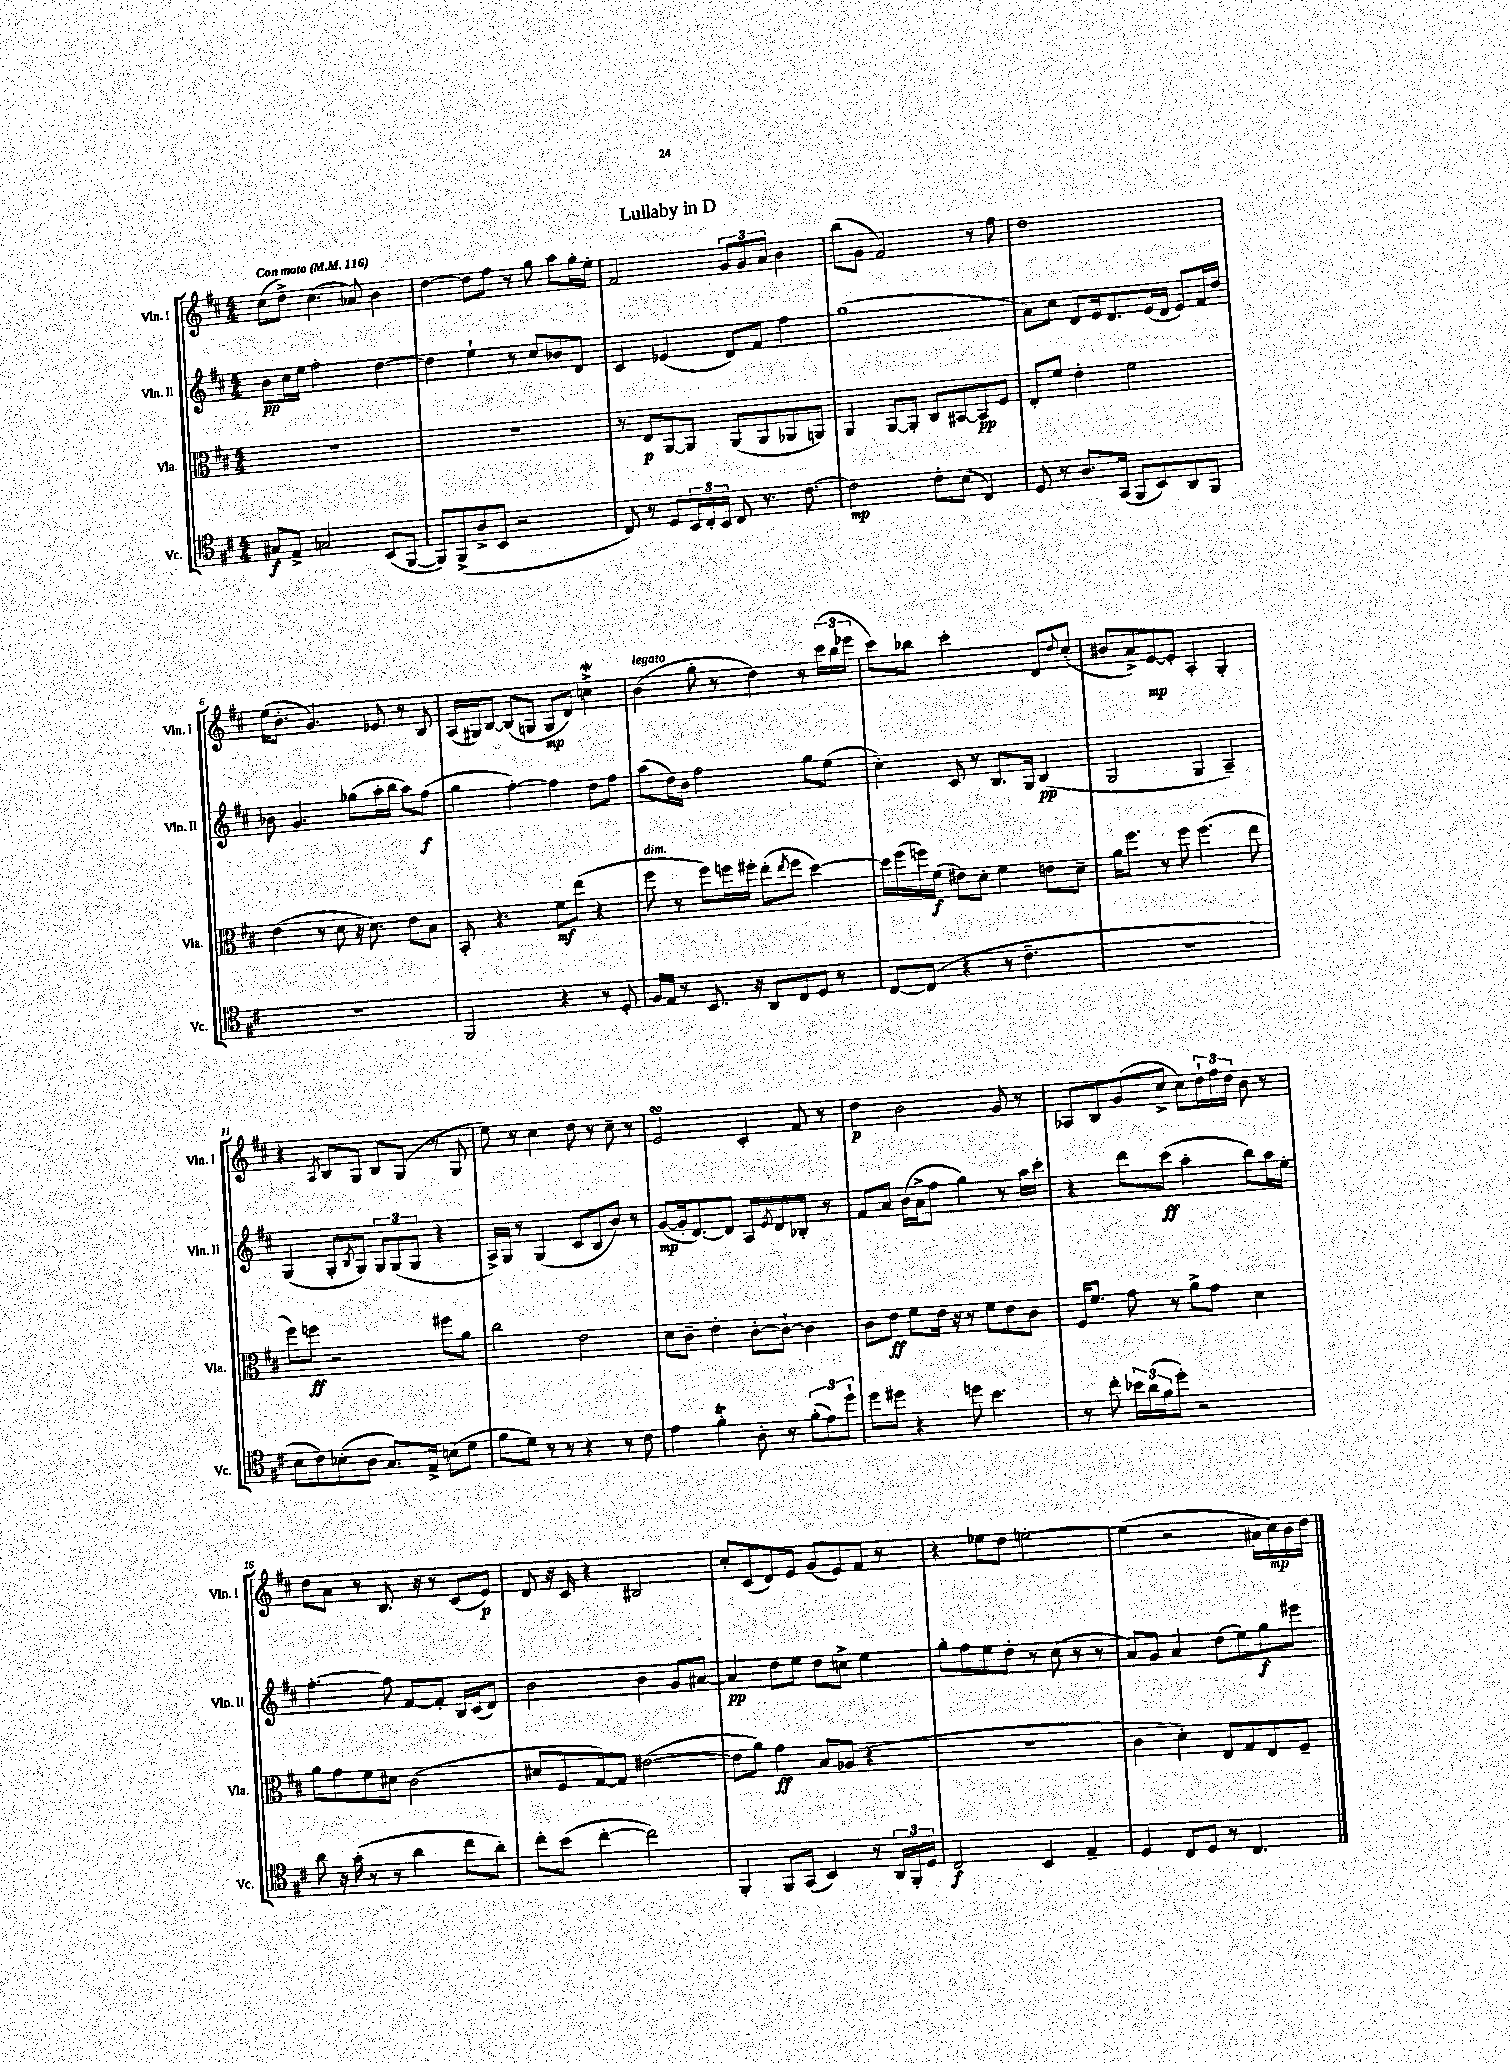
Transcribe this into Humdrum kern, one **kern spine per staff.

**kern	**kern	**kern	**kern
*staff4	*staff3	*staff2	*staff1
*clefC4	*clefC3	*clefG2	*clefG2
*k[f#c#]	*k[f#c#]	*k[f#c#]	*k[f#c#]
*M4/4	*M4/4	*M4/4	*M4/4
*MM116	*MM116	*MM116	*MM116
8G#	1r	8b	(8cc#
8E^	.	16cc#	8dd^)
.	.	16ee	.
2G	.	2ff#'	(4.cc#
.	.	.	8a-)
(8BB	.	[4dd	4b
[8FF#	.	.	.
=	=	=	=
8FF#])	1r	4dd]	[4dd
(8FF#^	.	.	.
8A^	.	4ee`	8dd]
8BB	.	.	8ff#
2r	.	8r	8r
.	.	8cc#	8gg
.	.	8b-	8aa
.	.	8d	16gg'
.	.	.	16ee'
=	=	=	=
8C#)	8r	4c#	2f#
8r	8E	.	.
8D	[8AA	(4e-	.
24BB	8AA]	.	.
24C#'	.	.	.
24BB	.	.	.
8C#	(8AA	8d)	12g
.	.	.	12g
8.r	8AA	8f#	.
.	.	.	12a
.	8AA-	4ff#	4b
[8.c#	.	.	.
.	8AA)	.	.
=	=	=	=
2c#]	4AA	(1gg	(8bb
.	.	.	8g
.	[8AA	.	2f#)
.	8AA']	.	.
8c#'	8C#	.	.
(8B	[8BB#	.	.
4C#)	8BB#]	.	8r
.	8F#	.	8ff#
=	=	=	=
8D	8E'	8a)	1dd
8r	8f#	8cc#	.
8.A	4e'	8d	.
.	.	16e	.
(16GG	.	8.d	.
8FF#	2f#	.	.
8BB)	.	(16e	.
.	.	16d	.
8AA	.	8e)	.
8FF#	.	16f#	.
.	.	16dd	.
=	=	=	=
1r	(4e	8b-	(16ee
.	.	.	8.b'
.	.	4.g	.
.	8r	.	4.g)
.	8d	.	.
.	16r	(8gg-	.
.	8.d)	.	.
.	.	16aa'	8e-
.	.	16bb	.
.	8e	8aa)	8r
.	8B	(8ff#	8B
=	=	=	=
2FF#	8BB'	4gg	(16A
.	.	.	16G#)
.	4.r	.	[8B
.	.	[4ff#')	(8B]
.	.	.	8G
4r	8f#	4ff#]	8G
.	(8ee	.	8d)
8r	4r	8dd	4cc^
8D'	.	8ff#	.
=	=	=	=
16F#	8ff#	(8aa	(4b
16E	.	.	.
8r	8r	16dd)	.
.	.	16b	.
8.BB	8ff#)	2ff#	8gg'
.	16ff	.	8r
16r	16ff#'	.	.
8AA	(8ee'	.	4dd)
.	8qee	.	.
8C#	8ff#	.	.
8D	[4dd)	8gg	8r
8r	.	(8ee	(24ccc#
.	.	.	24bb
.	.	.	24eee-
=	=	=	=
[8C#	16dd]	4cc#')	8ccc#)
.	(16ff#	.	.
(8C#]	16ff)	.	8bb-
.	(16f#	.	.
4r	8e#)	8c#	2ccc#'
.	8d'	8r	.
8r	4f#	8.B	.
4.c#~	.	.	.
.	.	16G	.
.	8e	(4B	8d
.	.	.	8qqdd
.	8d~	.	(8cc#'
=	=	=	=
1r	16a	2G	8b#
.	8.ff#	.	.
.	.	.	8a^)
.	8r	.	[8e
.	8ff#	.	8e']
.	(4.ff#	4G	4A'
.	.	4A~)	4G'
.	8ee	.	.
=	=	=	=
8B	8ff#)	(4G	4r
8c#)	8ff	.	.
.	.	.	8qA
(8B-'	2r	8G'	8B
.	.	8qB	.
8A	.	8G)	8G
8.G)	.	12G	8B
.	.	(12G	.
.	.	.	(8G
.	.	12G	.
16E^	.	.	.
(8B	8ff#	4r	8r
8d	8a	.	8G
=	=	=	=
8f#	2cc#	16A^)	8ee)
.	.	16G	.
8d)	.	8r	8r
8r	.	(4G	4cc#
8r	.	.	.
4r	2e	8c#	8dd
.	.	8B	8r
8r	.	8b)	8cc#~
8c#	.	8r	8r
=	=	=	=
4e	8d	([8g	2e
.	8c#~	16g']	.
.	.	[8.d)	.
4f#'	4e'	.	.
.	.	8d]	.
8A'	[8c#'	8A	4c#'
.	.	8qe	.
8r	8c#`_	8d	.
(12f#'	4c#]	8B-'	8f#
12e)	.	.	.
.	.	8r	8r
12dd`	.	.	.
=	=	=	=
8dd	8c#	8f#	4dd
8dd#	8e	8a	.
4r	8f#	(16b	2b
.	.	16a^	.
.	16e	8ff#	.
.	16r	.	.
8dd	8r	4gg)	.
4.b	8f#	.	.
.	8e	8r	8g
.	8c#	16aa	8r
.	.	16ccc#'	.
=	=	=	=
8r	16F#	4r	8A-
.	8.f#	.	.
8cc#'	.	.	8B
24b-	8g	8ddd	(8g
(24a	.	.	.
24f#	.	.	.
8dd')	8r	(8ccc#	8cc#^
2r	8a^	4aa'	8cc#)
.	8g	.	24dd`
.	.	.	24ff#
.	.	.	24dd
.	4d	8bb)	8b
.	.	16aa	8r
.	.	16ee'	.
=	=	=	=
8a	8a	[4.ff#'	8dd
16r	8g	.	8a
(16g'	.	.	.
8r	8f#	.	8r
8r	8d#	8ff#]	8.B
4a	(2c#	[8f#	.
.	.	.	16r
.	.	8f#']	8r
8cc#	.	16B	(8c#
.	.	(16c#	.
8a')	.	8d)	8e)
=	=	=	=
8cc#'	8d#	2b	8d
(8b	8F#	.	16r
.	.	.	16c#
[4cc#'	[8G)	.	4r
.	8G]	.	.
2cc#])	([2e#	4b	2B#
.	.	8g	.
.	.	[8a#	.
=	=	=	=
4FF#'	8e#]	4a#]	8cc#'
.	8a)	.	(8c#
8FF#	4g	8dd	8d)
(8GG	.	8ee	8e
4BB)	8B	8dd	(8g
.	(8A-	8cc^	8e)
8r	4r	4ee	8f#
24AA	.	.	8r
24FF#'	.	.	.
24D	.	.	.
=	=	=	=
2C#	1r	8gg'	4r
.	.	8ff#	.
.	.	8ee	8ee-
.	.	8dd'	8dd
4BB	.	8r	[2ee'
.	.	(8cc#	.
4E~	.	8r	.
.	.	8r	.
=	=	=	=
4D	4c#	8a)	(4ee]
.	.	8g	.
8C#	4d')	4a	2r
8D	.	.	.
8r	8E	(8dd	.
4.C#	8G	8ee)	.
.	8E	8gg	16a#
.	.	.	16cc#)
.	8F#~	8eee#	16b
.	.	.	16dd
==	==	==	==
*-	*-	*-	*-
